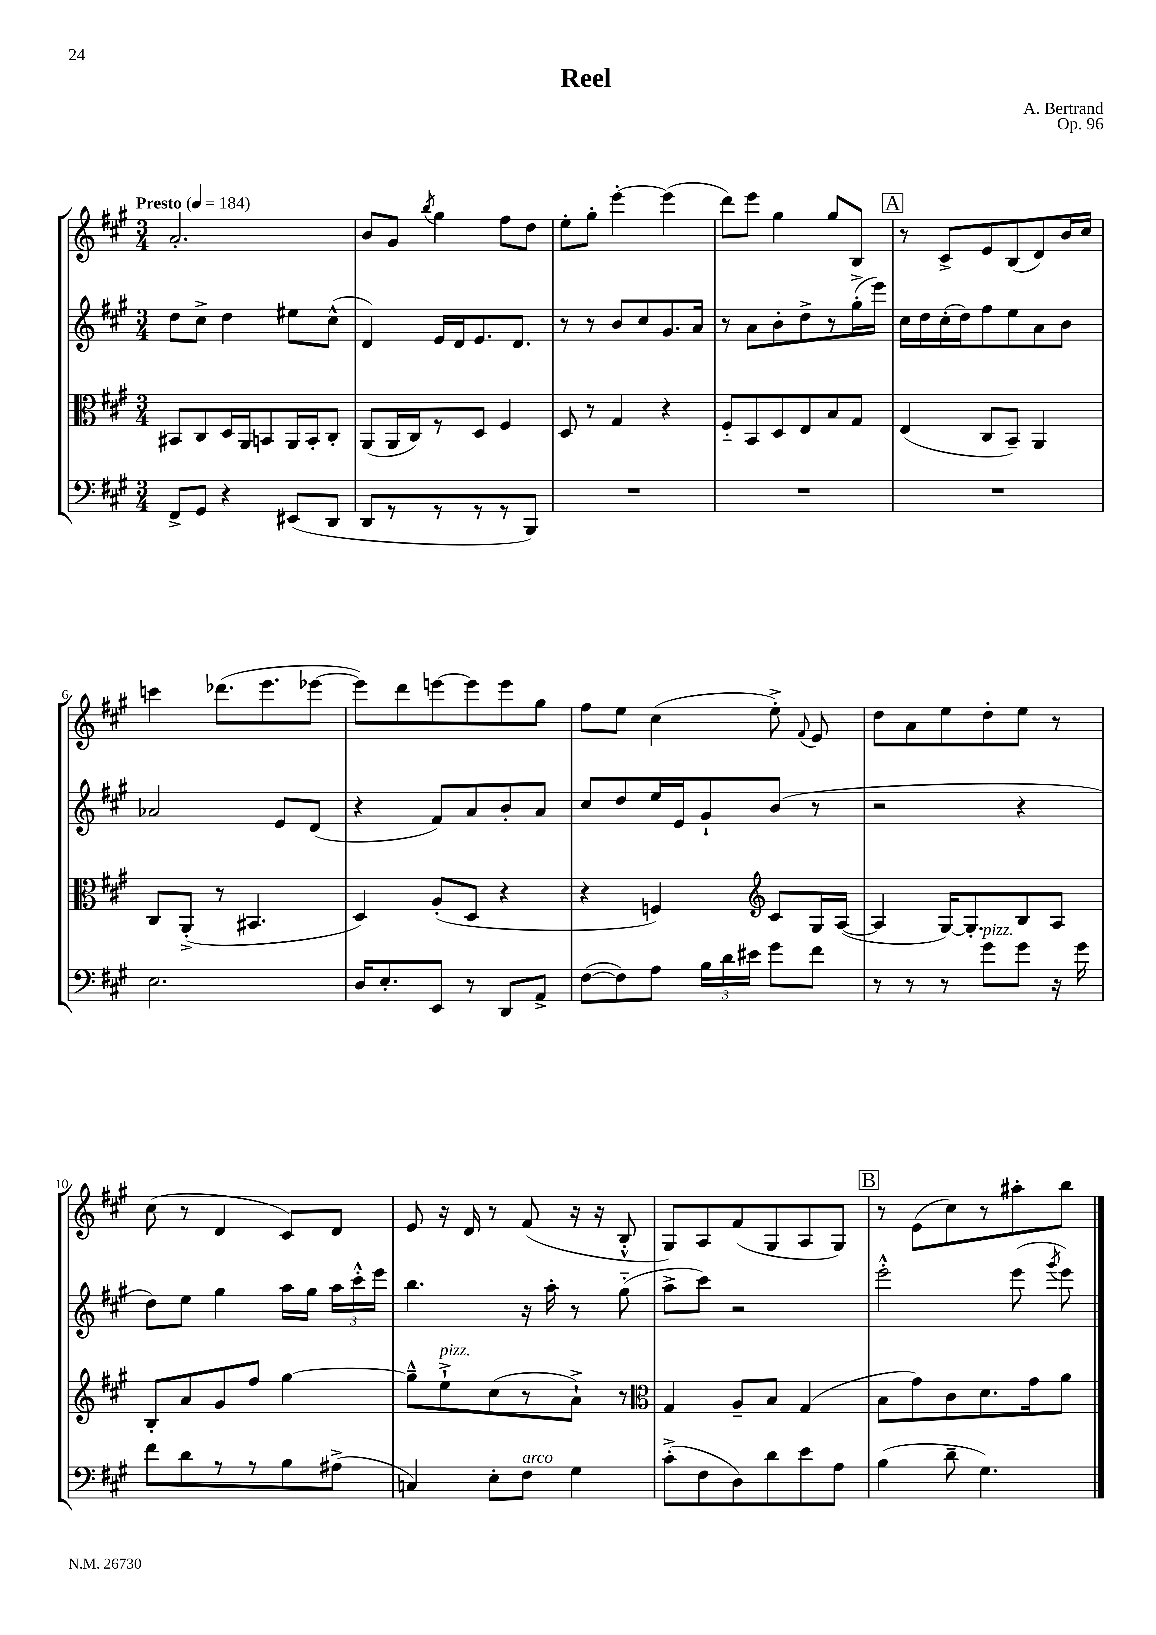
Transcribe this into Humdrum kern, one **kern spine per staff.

**kern	**kern	**kern	**kern
*part4	*part3	*part2	*part1
*staff4	*staff3	*staff2	*staff1
*clefF4	*clefC3	*clefG2	*clefG2
*k[f#c#g#]	*k[f#c#g#]	*k[f#c#g#]	*k[f#c#g#]
*M3/4	*M3/4	*M3/4	*M3/4
*MM184	*MM184	*MM184	*MM184
=1	=1	=1	=1
!	!	!	!LO:TX:a:B:t=Presto
8FF#^/L	8BB#X/L	8dd\L	2.a'/
8GG#/J	8C#/	8cc#^\J	.
4r	16D/L	4dd\	.
.	16AA/J	.	.
.	8BBn/	.	.
(8EE#X/L	16AA/L	8ee#X\L	.
.	16BB'/J	.	.
8DD/J	8C#'/J	(8cc#^^\J	.
=2	=2	=2	=2
8DD/L	(8AA/L	4d/)	8b/L
8r	16AA/L	.	8g#/J
.	16C#/J)	.	.
.	.	.	8qbb/
8r	8r	16e/LL	4gg#\
.	.	16d/J	.
8r	8D/J	8.e/	.
8r	4F#/	.	8ff#\L
.	.	8.d/J	.
8BBB/J)	.	.	8dd\J
=3	=3	=3	=3
2.r	8D/	8r	8ee'\L
.	8r	8r	8gg#'\J
.	4G#/	8b/L	[4eee'\
.	.	8cc#/	.
.	4r	8.g#/	(4eee\]
.	.	16a/Jk	.
=4	=4	=4	=4
2.r	8F#/L	8r	8ddd\L)
.	8BB/	8a\L	8eee\J
.	8D/	8b'\	4gg#\
.	8E/	8dd^\	.
.	8B/	8r	8gg#/L
.	8G#/J	(16gg#'^\L	8B/J
.	.	16eee\JJ)	.
!!LO:REH:place=s1:t=A
=5	=5	=5	=5
2.r	(4E/	16cc#\LL	8r
.	.	16dd\	.
.	.	(16cc#'\	8c#^/L
.	.	16dd\J)	.
.	8C#/L	8ff#\	8e/
.	8BB~/J)	8ee\	(8B/
.	4AA/	8a\	8d/)
.	.	8b\J	16b/L
.	.	.	16cc#/JJ
!!LO:LB:g=z
=6	=6	=6	=6
2.E\	8C#/L	2a-X/	4cccn\
.	(8AA'^/J	.	.
.	8r	.	(8.ddd-X\L
.	4.BB#X/	.	.
.	.	.	8.eee\
.	.	8e/L	.
.	.	(8d/J	[8eee-X\J
=7	=7	=7	=7
16D/KL	4D/)	4r	8eee-\L])
8.E'/	.	.	.
.	.	.	8ddd\
8EE/J	(8A'/L	8f#/L)	[8eeen\
8r	8D/J	8a/	8eee\]
8DD/L	4r	8b'/	8eee\
8AA^/J	.	8a/J	8gg#\J
=8	=8	=8	=8
([8F#\L	4r	8cc#/L	8ff#\L
8F#\])	.	8dd/	8ee\J
8A\J	4Fn/)	16ee/L	(4cc#\
.	.	16e/J	.
24B\LL	.	8g#`/	.
24d\	.	.	.
24e#X\JJ	.	.	.
*	*clefG2	*	*
8g#\L	8c#/L	(8b/J	8ee'^\)
.	.	.	8qqf#/
8f#\J	16G#/L	8r	8e/
.	([16A/JJ	.	.
=9	=9	=9	=9
8r	4A/]	2r	8dd\L
8r	.	.	8a\
8r	[16G#/KL)	.	8ee\
.	8.G#'/]	.	.
!LO:TX:a:i:t=pizz.	!	!	!
8g#\L	.	.	8dd'\
8g#\J	8B/	4r	8ee\J
16r	8A/J	.	8r
16g#\	.	.	.
!!LO:LB:g=z
=10	=10	=10	=10
8f#\L	8B'/L	8dd\L)	(8cc#\
8d\	8a/	8ee\J	8r
8r	8g#/	4gg#\	4d/
8r	8ff#/J	.	.
8B\	[4gg#\	16aa\LL	8c#/L)
.	.	16gg#\JJ	.
(8A#X^\J	.	24aa\LL	8d/J
.	.	24ccc#'^^\	.
.	.	24eee\JJ	.
=11	=11	=11	=11
4Cn/)	8gg#~^^\L]	4.bb\	8e/
!	!LO:TX:a:i:t=pizz.	!	!
.	8ee`^\	.	16r
.	.	.	16d/
8E'\L	(8cc#\	.	8r
!LO:TX:a:i:t=arco	!	!	!
8F#\J	8r	16r	(8f#/
.	.	16aa'\	.
4G#\	8a`^\J)	8r	16r
.	.	.	16r
.	8r	(8gg#\	8B'^^/
=12	=12	=12	=12
*	*clefC3	*	*
(8c#'^\L	4G#/	8aa^\L	8G#/L)
8F#\	.	8ccc#\J)	8A/
8D\)	8A~/L	2r	(8f#/
8d\	8B/J	.	8G#/
8e\	(4G#/	.	8A/
8A\J	.	.	8G#/J)
!!LO:REH:place=s1:t=B
=13	=13	=13	=13
(4B\	8B\L	2eee'^^\	8r
.	8g#\)	.	(8e\L
8d~\	8c#\	.	8cc#\)
4.G#\)	8.d\	.	8r
.	.	(8eee\	8aa#X'\
.	16g#\k	.	.
.	.	8qggg#/	.
.	8a\J	8eee\)	8bb\J
==	==	==	==
*-	*-	*-	*-
